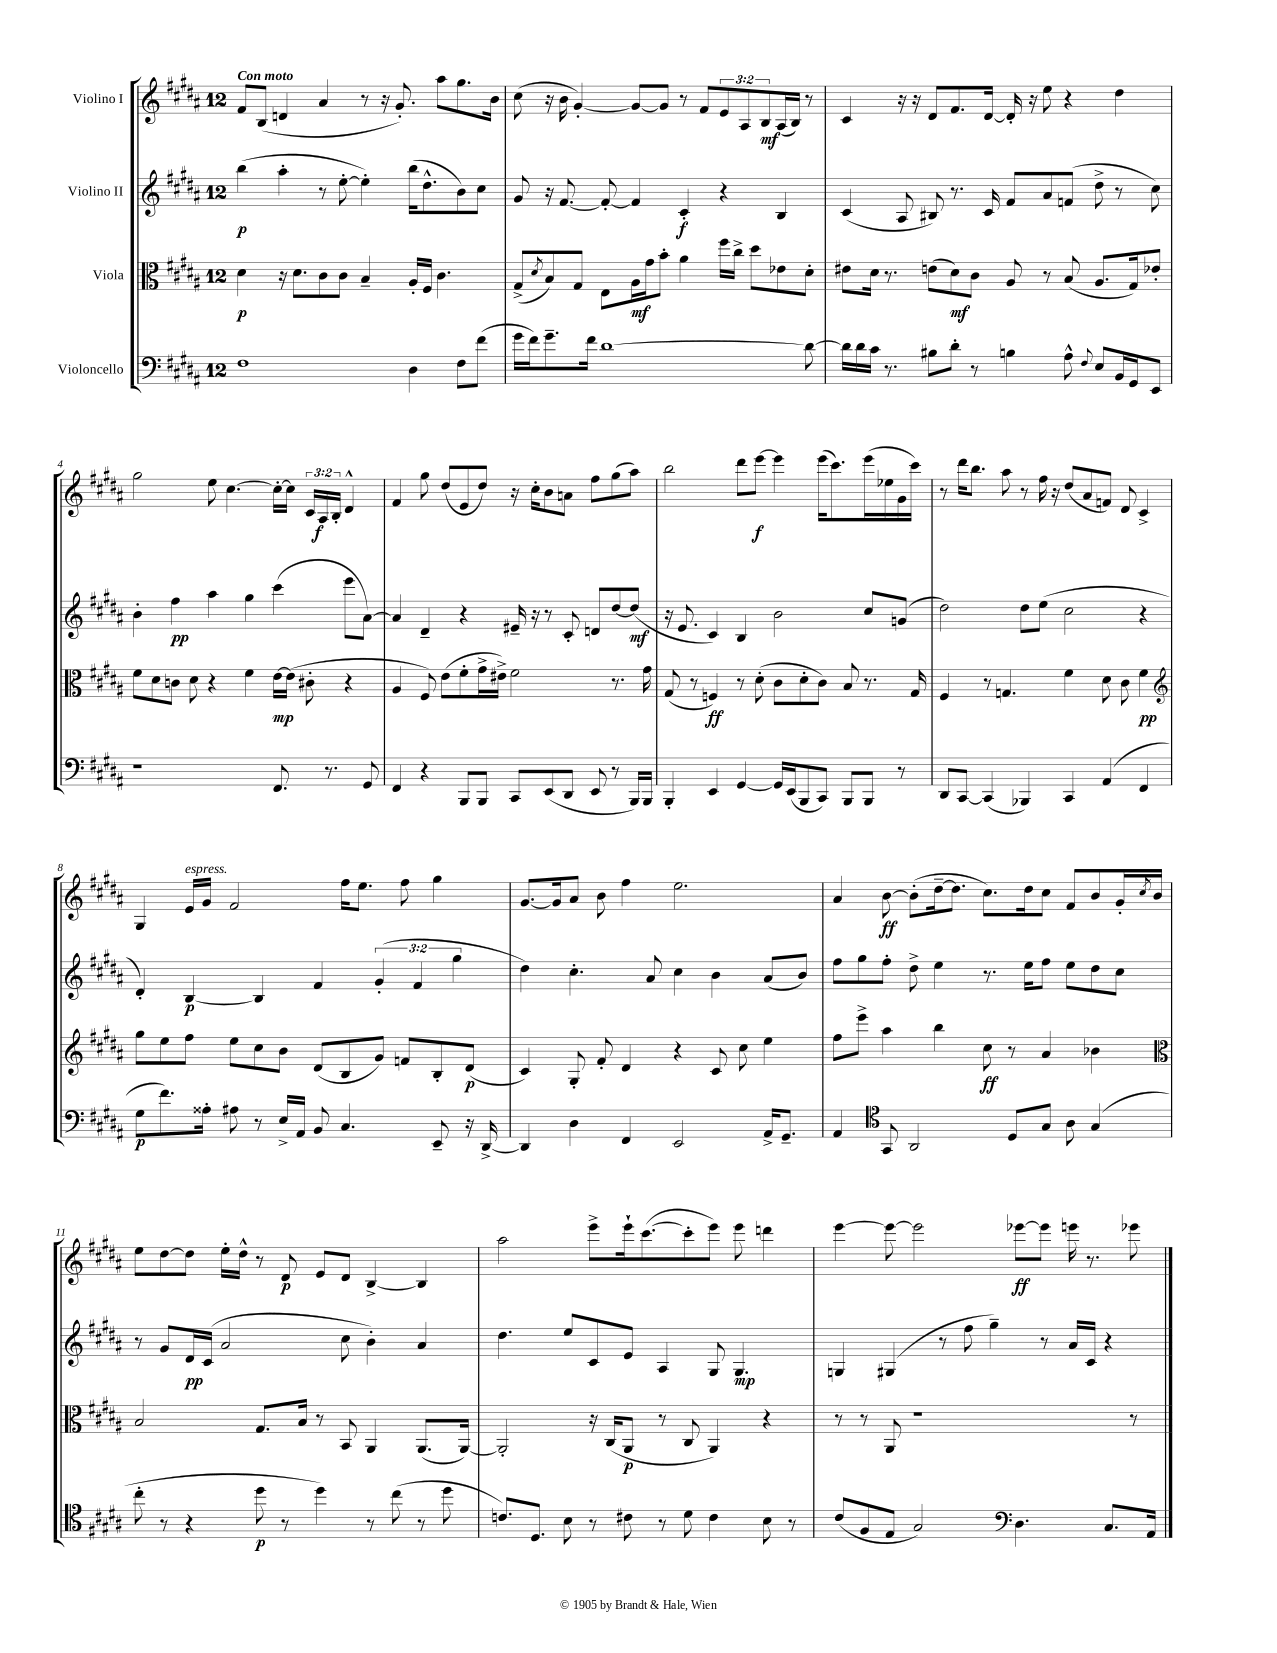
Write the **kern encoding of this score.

**kern	**dynam	**kern	**dynam	**kern	**dynam	**kern	**dynam
*part4	*part4	*part3	*part3	*part2	*part2	*part1	*part1
*staff4	*staff4	*staff3	*staff3	*staff2	*staff2	*staff1	*staff1
*I"Violoncello	*	*I"Viola	*	*I"Violino II	*	*I"Violino I	*
*clefF4	*	*clefC3	*	*clefG2	*	*clefG2	*
*k[f#c#g#d#a#]	*	*k[f#c#g#d#a#]	*	*k[f#c#g#d#a#]	*	*k[f#c#g#d#a#]	*
*M12/8	*	*M12/8	*	*M12/8	*	*M12/8	*
=1	=1	=1	=1	=1	=1	=1	=1
!	!	!	!	!	!	!LO:TX:a:B:t=Con moto	!
1F#	.	4d#\	p	(4bb\	p	8f#/L	.
.	.	.	.	.	.	(8B/J	.
.	.	16r	.	4aa#'\	.	4dn/	.
.	.	8.d#\L	.	.	.	.	.
.	.	8c#\	.	8r	.	4a#/	.
.	.	8c#\J	.	[8ee'\	.	.	.
.	.	4B~/	.	4ee'\])	.	8r	.
.	.	.	.	.	.	16r	.
.	.	.	.	.	.	8.g#'/)	.
4D#\	.	16A#'/LL	.	(16bb\KL	.	.	.
.	.	16F#/JJ	.	8.dd#^^\	.	.	.
.	.	4.c#\	.	.	.	8aa#\L	.
8F#\L	.	.	.	8b\)	.	8.gg#\	.
(8f#\J	.	.	.	8cc#\J	.	.	.
.	.	.	.	.	.	16b\Jk	.
=2	=2	=2	=2	=2	=2	=2	=2
16g#\LL	.	(8G#^/L	.	8g#/	.	(8cc#\	.
16f#\J)	.	.	.	.	.	.	.
.	.	8qd#/	.	.	.	.	.
8.g#~\	.	8B/)	.	16r	.	16r	.
.	.	.	.	[8.f#/	.	16b\	.
.	.	8G#/J	.	.	.	[4g#'/)	.
16f#\Jk	.	.	.	.	.	.	.
[1d#	.	8E\L	.	8f#'/_	.	.	.
.	.	16A#\L	mf	4f#/]	.	8g#/L_	.
.	.	16g#\J	.	.	.	.	.
.	.	8b'\J	.	.	.	8g#/J]	.
.	.	4a#\	.	4c#'/	f	8r	.
.	.	.	.	.	.	8f#/L	.
.	.	16ff#\LL	.	4r	.	12e/	.
.	.	16cc#^\JJ	.	.	.	.	.
.	.	.	.	.	.	12A#/	.
.	.	8dd#\L	.	.	.	.	.
.	.	.	.	.	.	12B/	mf
.	.	8e-X\	.	4B/	.	(16A#/L	.
.	.	.	.	.	.	16B/JJ)	.
8d#\_	.	8d#'\J	.	.	.	8r	.
=3	=3	=3	=3	=3	=3	=3	=3
16d#\LL]	.	8e#X\L	.	(4c#/	.	4c#/	.
16d#\	.	.	.	.	.	.	.
16c#\JJ	.	16d#\Jk	.	.	.	.	.
8.r	.	8.r	.	.	.	.	.
.	.	.	.	8A#/	.	16r	.
.	.	.	.	.	.	16r	.
8B#X\L	.	(8en\L	.	8B#X/)	.	8d#/L	.
8d#'\J	.	8d#\)	mf	8.r	.	8.f#/	.
8r	.	8c#\J	.	.	.	.	.
.	.	.	.	16c#/	.	[16d#/Jk	.
4Bn\	.	8A#/	.	8f#/L	.	16d#'/]	.
.	.	.	.	.	.	16r	.
.	.	8r	.	8a#/	.	8ee\	.
8A#^^\	.	(8B/	.	(8fn/J	.	4r	.
8qqF#/	.	.	.	.	.	.	.
8E/L	.	8.A#/L	.	8dd#^\	.	.	.
16BB/L	.	.	.	8r	.	4dd#\	.
16GG#/J	.	16G#/k)	.	.	.	.	.
8EE/J	.	8e-X'/J	.	8cc#\)	.	.	.
!!LO:LB:g=z
=4	=4	=4	=4	=4	=4	=4	=4
1r	.	8f#\L	.	4b'\	.	2gg#\	.
.	.	8d#\	.	.	.	.	.
.	.	8cn\J	.	4ff#\	pp	.	.
.	.	8d#\	.	.	.	.	.
.	.	4r	.	4aa#\	.	8ee\	.
.	.	.	.	.	.	[4.cc#\	.
.	.	4f#\	.	4gg#\	.	.	.
8.FF#/	.	[16e\LL	mp	(4ccc#\	.	16cc#'\LL_	.
.	.	(16e\JJ]	.	.	.	16cc#\JJ]	.
.	.	8c#X'\	.	.	.	24c#/LL	.
.	.	.	.	.	.	24A#/	f
8.r	.	.	.	.	.	.	.
.	.	.	.	.	.	24B'/JJ	.
.	.	4r	.	8eee\L	.	4d#^^/	.
8GG#/	.	.	.	[8a#\J)	.	.	.
=5	=5	=5	=5	=5	=5	=5	=5
4FF#/	.	4A#/	.	4a#/]	.	4f#/	.
4r	.	8F#/)	.	4d#~/	.	8gg#\	.
.	.	(8e\L	.	.	.	(8dd#/L	.
8BBB/L	.	8f#'\	.	4r	.	8e/	.
8BBB/J	.	16g#^\L	.	.	.	8dd#/J)	.
.	.	16e#X^\JJ)	.	.	.	.	.
8CC#/L	.	2f#\	.	16e#X~/	.	16r	.
.	.	.	.	16r	.	16cc#'\KL	.
(8EE/	.	.	.	8r	.	8b\	.
8DD#/J	.	.	.	8c#'/	.	8an\J	.
8EE/	.	.	.	8dn/L	.	8ff#\L	.
8r	.	8.r	.	[8dd#/	.	(8gg#\	.
16BBB/LL)	.	.	.	(8dd#/J]	mf	8aa#\J)	.
16BBB/JJ	.	16g#\	.	.	.	.	.
=6	=6	=6	=6	=6	=6	=6	=6
4BBB'/	.	(8G#/	.	16r	.	2bb\	.
.	.	.	.	8.e/	.	.	.
.	.	8r	.	.	.	.	.
4EE/	.	4Fn/)	ff	4c#/)	.	.	.
[4GG#/	.	8r	.	4B/	.	8ddd#\L	.
.	.	(8d#'\	.	.	.	[8eee\J	f
16GG#/LL]	.	8c#\L	.	2b\	.	4eee\]	.
(16EE/J	.	.	.	.	.	.	.
8BBB/	.	8d#'\	.	.	.	.	.
8CC#/J)	.	8c#\J)	.	.	.	(16eee\KL	.
.	.	.	.	.	.	8.ccc#\)	.
8BBB/L	.	8B/	.	.	.	.	.
8BBB/J	.	8.r	.	8cc#/L	.	(16eee\L	.
.	.	.	.	.	.	16ee-X\	.
8r	.	.	.	(8gn/J	.	16g#\	.
.	.	16G#/	.	.	.	16ccc#\JJ)	.
=7	=7	=7	=7	=7	=7	=7	=7
8DD#/L	.	4F#/	.	2dd#\)	.	8r	.
[8CC#/J	.	.	.	.	.	16ddd#\KL	.
.	.	.	.	.	.	8.bb\J	.
(4CC#/]	.	8r	.	.	.	.	.
.	.	4.Gn/	.	.	.	8aa#\	.
4BBB-X/)	.	.	.	8dd#\L	.	8r	.
.	.	.	.	(8ee\J	.	16ff#\	.
.	.	.	.	.	.	16r	.
4CC#/	.	4f#\	.	2cc#\	.	(8dd#/L	.
.	.	.	.	.	.	8a#/	.
(4AA#/	.	8d#\	.	.	.	8fn/J)	.
.	.	8c#\	.	.	.	8d#/	.
4FF#/	.	4f#\	pp	4r	.	4c#^/	.
!!LO:LB:g=z
=8	=8	=8	=8	=8	=8	=8	=8
*	*	*clefG2	*	*	*	*	*
8G#\L	p	8gg#\L	.	4d#'/)	.	4G#/	.
8.f#\)	.	8ee\	.	.	.	.	.
!	!	!	!	!	!	!LO:TX:a:i:t=espress.	!
.	.	8ff#\J	.	[4B/	p	16e/LL	.
16A##X'\Jk	.	.	.	.	.	16g#/JJ	.
8A#X\	.	8ee\L	.	.	.	2f#/	.
8r	.	8cc#\	.	4B/]	.	.	.
16E^/LL	.	8b\J	.	.	.	.	.
16AA#/JJ	.	.	.	.	.	.	.
8BB/	.	(8d#/L	.	4f#/	.	.	.
4.C#/	.	8B/	.	.	.	16ff#\KL	.
.	.	.	.	.	.	8.ee\J	.
.	.	8g#/J)	.	(6g#'/	.	.	.
.	.	8fn/L	.	.	.	8ff#\	.
.	.	.	.	6f#/	.	.	.
8EE~/	.	8B'/	.	.	.	4gg#\	.
.	.	.	.	6gg#\	.	.	.
16r	.	(8d#/J	p	.	.	.	.
[16DD#^/	.	.	.	.	.	.	.
=9	=9	=9	=9	=9	=9	=9	=9
4DD#/]	.	4c#/)	.	4dd#\)	.	[8.g#/L	.
.	.	.	.	.	.	16g#/k]	.
4D#\	.	8G#'/	.	4.cc#'\	.	8a#/J	.
.	.	8f#'/	.	.	.	8b\	.
4FF#/	.	4d#/	.	.	.	4ff#\	.
.	.	.	.	8a#/	.	.	.
2EE/	.	4r	.	4cc#\	.	2.ee\	.
.	.	8c#/	.	4b\	.	.	.
.	.	8cc#\	.	.	.	.	.
16AA#^/KL	.	4ee\	.	(8a#/L	.	.	.
8.GG#~/J	.	.	.	.	.	.	.
.	.	.	.	8b/J)	.	.	.
=10	=10	=10	=10	=10	=10	=10	=10
4AA#/	.	8ff#\L	.	8ff#\L	.	4a#/	.
.	.	8eee^\J	.	8gg#\	.	.	.
*clefC4	*	*	*	*	*	*	*
8GG#/	.	4aa#\	.	8ff#'\J	.	[8b\	ff
2AA#/	.	.	.	8dd#^\	.	(8b'\L]	.
.	.	4bb\	.	4ee\	.	[16dd#~\k	.
.	.	.	.	.	.	8.dd#\J]	.
.	.	8cc#\	ff	8.r	.	8.cc#\L)	.
8D#/L	.	8r	.	.	.	.	.
.	.	.	.	16ee\KL	.	16dd#\k	.
8G#/J	.	4a#/	.	8ff#\J	.	8cc#\J	.
8A#\	.	.	.	8ee\L	.	8f#/L	.
(4G#/	.	4b-X\	.	8dd#\	.	8b/	.
.	.	.	.	8cc#\J	.	16g#'/L	.
.	.	.	.	.	.	8qcc#/	.
.	.	.	.	.	.	16b/JJ	.
!!LO:LB:g=z
=11	=11	=11	=11	=11	=11	=11	=11
*	*	*clefC3	*	*	*	*	*
8cc#'\	.	2B/	.	8r	.	8ee\L	.
8r	.	.	.	8g#/L	.	[8dd#\	.
4r	.	.	.	16d#/L	pp	8dd#\J]	.
.	.	.	.	(16c#/JJ	.	.	.
.	.	.	.	2a#/	.	16ee'\LL	.
.	.	.	.	.	.	16dd#^^\JJ	.
8dd#\	p	8.G#/L	.	.	.	8r	.
8r	.	.	.	.	.	8d#/	p
.	.	16B/Jk	.	.	.	.	.
4dd#\)	.	8r	.	.	.	8e/L	.
.	.	8BB/	.	8cc#\	.	8d#/J	.
8r	.	4AA#/	.	4b'\)	.	[4B^/	.
(8cc#\	.	.	.	.	.	.	.
8r	.	(8.AA#/L	.	4a#/	.	4B/]	.
8dd#\	.	.	.	.	.	.	.
.	.	[16AA#/Jk)	.	.	.	.	.
=12	=12	=12	=12	=12	=12	=12	=12
8.cn/L)	.	2AA#'/]	.	4.dd#\	.	2aa#\	.
8.D#/J	.	.	.	.	.	.	.
8B\	.	.	.	8ee/L	.	.	.
8r	.	16r	.	8c#/	.	8eee^\L	.
.	.	(16C#/KL	.	.	.	.	.
8c#X\	.	8AA#/J	p	8e/J	.	16eee`\k	.
.	.	.	.	.	.	([8.ccc#\	.
8r	.	8r	.	4A#/	.	.	.
8d#\	.	8C#/	.	.	.	8ccc#'\]	.
4c#\	.	4AA#/)	.	8G#/	.	8eee\J)	.
.	.	.	.	4.G#/	mp	8eee\	.
8B\	.	4r	.	.	.	4dddn\	.
8r	.	.	.	.	.	.	.
=13	=13	=13	=13	=13	=13	=13	=13
(8c#/L	.	8r	.	4Gn/	.	[4eee\	.
8F#/	.	8r	.	.	.	.	.
8E/J	.	8AA#/	.	(4G#X/	.	8eee\_	.
2G#/)	.	1r	.	.	.	2eee\]	.
.	.	.	.	8r	.	.	.
.	.	.	.	8ff#\	.	.	.
.	.	.	.	4gg#~\)	.	.	.
*clefF4	*	*	*	*	*	*	*
4.D#\	.	.	.	.	.	[8eee-X\L	ff
.	.	.	.	8r	.	8eee-\J]	.
.	.	.	.	16a#/LL	.	16eeen\	.
.	.	.	.	16c#/JJ	.	8.r	.
8.C#/L	.	.	.	4r	.	.	.
.	.	8r	.	.	.	8eee-X\	.
16AA#/Jk	.	.	.	.	.	.	.
==	==	==	==	==	==	==	==
*-	*-	*-	*-	*-	*-	*-	*-
